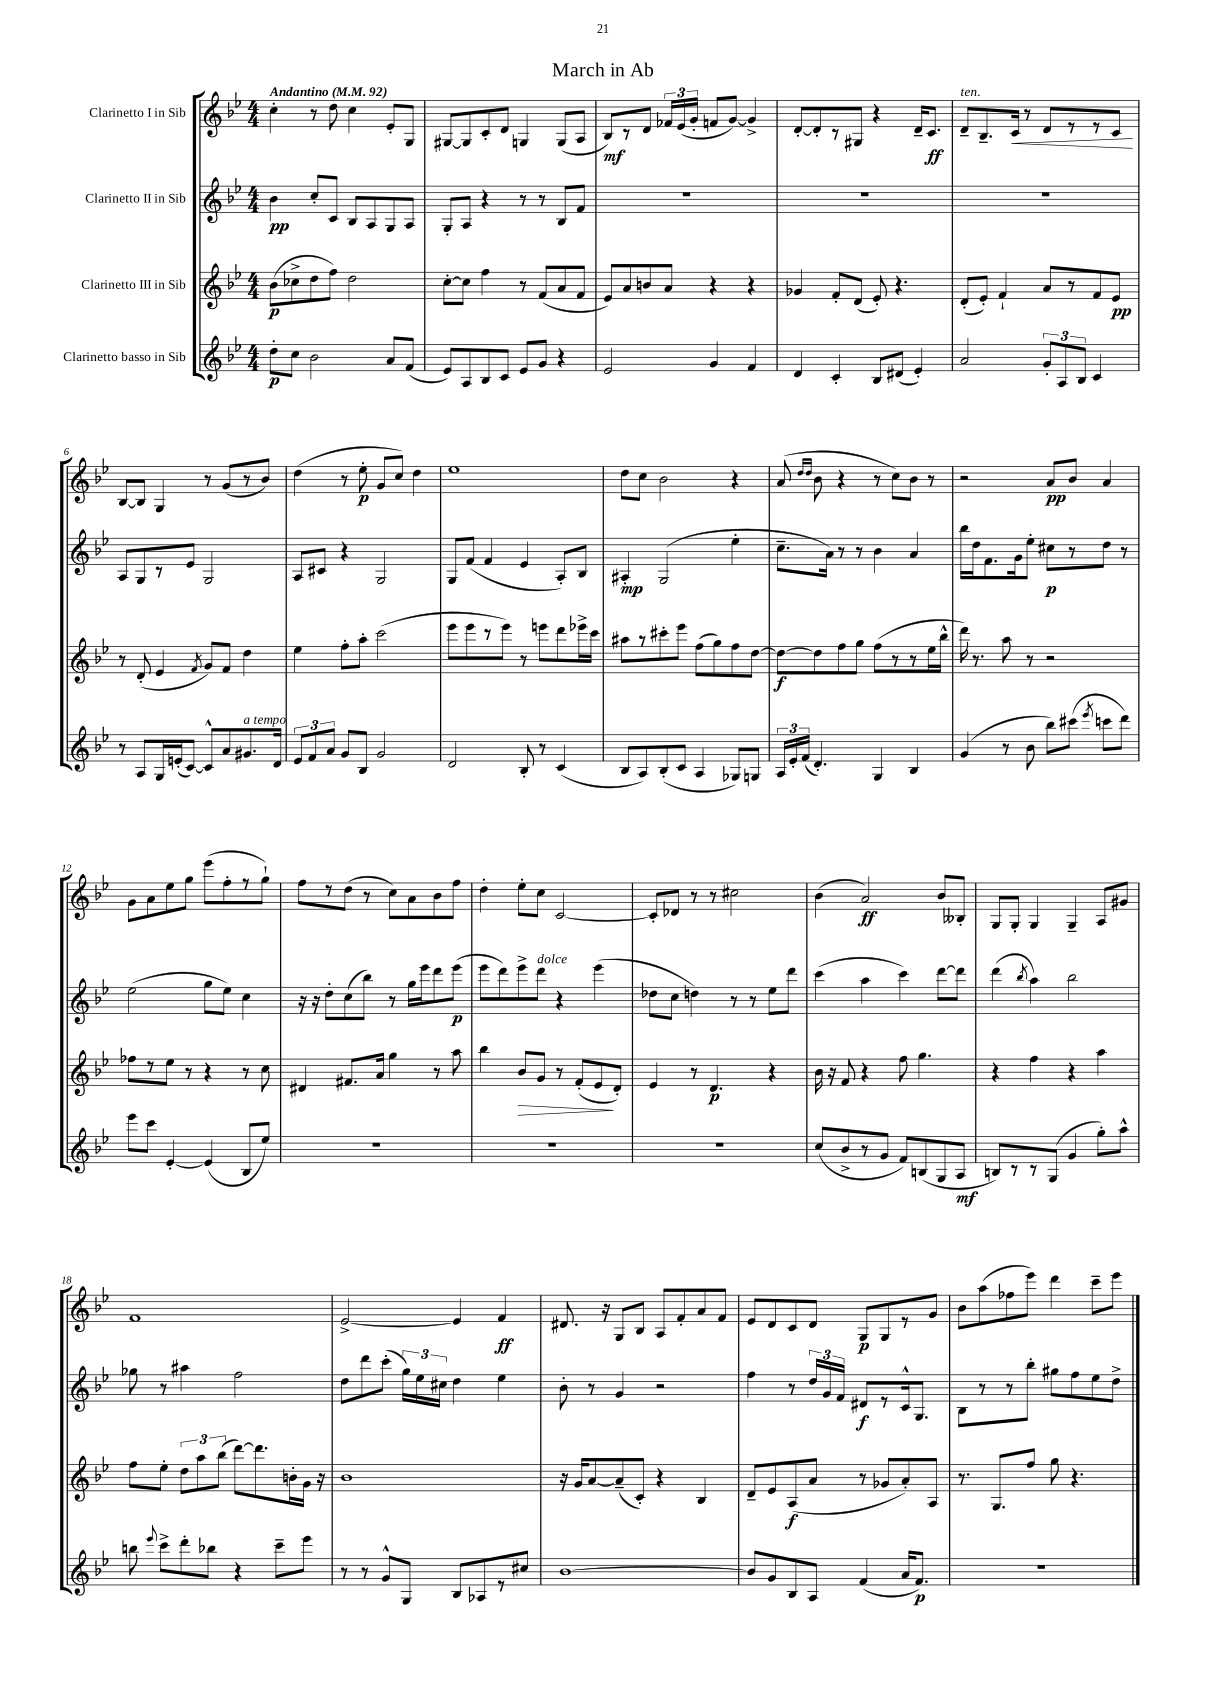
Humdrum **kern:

**kern	**kern	**kern	**kern
*staff4	*staff3	*staff2	*staff1
*clefG2	*clefG2	*clefG2	*clefG2
*k[b-e-]	*k[b-e-]	*k[b-e-]	*k[b-e-]
*M4/4	*M4/4	*M4/4	*M4/4
*MM92	*MM92	*MM92	*MM92
8dd'\L	(8b-\L	4b-\	4cc'\
8cc\J	8cc-^\	.	.
2b-\	8dd\	8cc'/L	8r
.	8ff\J)	8c/J	8dd\
.	2dd\	8B-/L	4cc\
.	.	8A/	.
8a/L	.	8G/	8e-'/L
(8f/J	.	8A/J	8G/J
=	=	=	=
8e-/L)	[8cc'\L	8G'/L	[8G#/L
8A/	8cc\]J	8A/J	8G#/]
8B-/	4ff\	4r	8c'/
8c/J	.	.	8d/J
8e-/L	8r	8r	4G/
8g/J	(8f/L	8r	.
4r	8a/	8B-/L	(8G/L
.	8f/J	8f/J	8A/J
=	=	=	=
2e-/	8e-/L)	1r	8B-/L)
.	8a/	.	8r
.	8b/	.	8d/J
.	8a/J	.	24f-/LL
.	.	.	(24e-/
.	.	.	24g'/JJ
4g/	4r	.	8f/L
.	.	.	[8g/J)
4f/	4r	.	4g^/]
=	=	=	=
4d/	4g-/	1r	[8d'/L
.	.	.	8d'/]
4c'/	8f'/L	.	8r
.	(8d/J	.	8G#/J
8B-/L	8e-'/)	.	4r
(8d#/J	4.r	.	.
4e-'/)	.	.	16d~/LK
.	.	.	8.c/J
=	=	=	=
2a/	(8d'/L	1r	8d~/L
.	8e-'/J)	.	8.B-~/
.	4f`/	.	.
.	.	.	16c/Jk
.	.	.	8r
12g'/L	8a/L	.	8d/L
12A/	.	.	.
.	8r	.	8r
12B-/J	.	.	.
4c/	8f/	.	8r
.	8e-/J	.	8c/J
=	=	=	=
8r	8r	8A/L	[8B-/L
8A/L	(8d'/	8G/	8B-/]J
16G/L	4e-/	8r	4G/
(16e'/J	.	.	.
[8c/J)	.	8e-/J	.
.	8qf/	.	.
8c^^/]L	8g/L)	2G/	8r
8a/	8f/J	.	(8g/L
8.g#/	4dd\	.	8r
.	.	.	8b-/J)
16d/Jk	.	.	.
=	=	=	=
12e-/L	4ee-\	8A/L	(4dd\
12f/	.	.	.
.	.	8c#/J	.
12a/J	.	.	.
8g/L	8ff'\L	4r	8r
8B-/J	8aa'\J	.	8ee-'\
2g/	(2ccc\	2G/	8g/L
.	.	.	8cc/J)
.	.	.	4dd\
=	=	=	=
2d/	8eee-\L	8G/L	1ee-
.	8eee-\	(8f/J	.
.	8r	4f/	.
.	8eee-\J)	.	.
8B-'/	8r	4e-/	.
8r	8eee\L	.	.
(4c/	8ddd\	8A'/L)	.
.	16eee-^\L	8B-/J	.
.	16ccc\JJ	.	.
=	=	=	=
8B-/L	8aa#\L	4A#'/	8dd\L
8A/)	8r	.	8cc\J
(8B-'/	8ccc#'\	(2G/	2b-\
8c/J	8eee-\J	.	.
4A/	(8ff\L	.	.
.	8gg\)	.	.
8G-/L)	8ff\	4ee-'\	4r
8G/J	[8dd\J	.	.
=	=	=	=
24A/LL	8dd\_L	8.cc~\L	(8a/
24e-'/	.	.	.
(24f/JJ	.	.	.
.	.	.	16qqdd/LL
.	.	.	16qqdd/JJ
4.d'/)	8dd\]	.	8b-\
.	.	16a\Jk)	.
.	8ff\	8r	4r
.	8gg\J	8r	.
4G/	(8ff\L	4b-\	8r
.	8r	.	8cc\L)
4B-/	8r	4a/	8b-\J
.	16ee-\L	.	8r
.	16bb-^^\JJ	.	.
=	=	=	=
(4g/	16ddd\)	16bb-\LL	2r
.	8.r	16dd\J	.
.	.	8.f\	.
8r	8aa\	.	.
.	.	16g\k	.
8b-\	8r	8ee-'\J	.
8bb-\L)	2r	8cc#\L	8a/L
(8ccc#\J	.	8r	8b-/J
8qeee-/	.	.	.
8ccc\L	.	8dd\J	4a/
8ddd\J)	.	8r	.
=	=	=	=
8eee-\L	8ff-\L	(2ee-\	8g\L
8ccc\J	8r	.	8a\
[4e-'/	8ee-\J	.	8ee-\
.	8r	.	8gg\J
(4e-/]	4r	8gg\L	(8eee-\L
.	.	8ee-\J)	8ff'\
8B-/L	8r	4cc\	8r
8ee-/J)	8cc\	.	8gg`\J)
=	=	=	=
1r	4d#/	16r	8ff\L
.	.	16r	.
.	.	8dd'\L	8r
.	8.f#/L	(8cc\	(8dd\J
.	.	8bb-\J)	8r
.	16a/Jk	.	.
.	4gg\	8r	8cc\L)
.	.	16gg\LL	8a\
.	.	16eee-\J	.
.	8r	8ddd\	8b-\
.	8aa\	(8eee-\J	8ff\J
=	=	=	=
1r	4bb-\	8eee-\L	4dd'\
.	.	8ddd\)	.
.	8b-/L	8eee-^\	8ee-'\L
.	8g/J	8ddd\J	8cc\J
.	8r	4r	[2c/
.	(8f'/L	.	.
.	8e-/	(4eee-\	.
.	8d'/J)	.	.
=	=	=	=
1r	4e-/	8dd-\L	8c'/]L
.	.	8cc\J	8d-/J
.	8r	4dd\)	8r
.	4.d/	.	8r
.	.	8r	2cc#\
.	.	8r	.
.	4r	8ee-\L	.
.	.	8ddd\J	.
=	=	=	=
(8cc/L	16b-\	(4ccc\	(4b-\
.	16r	.	.
8b-^/	8f/	.	.
8r	4r	4aa\	2a/)
8g/J	.	.	.
8f/L)	8ff\	4ccc\)	.
(8B/	4.gg\	.	.
8G/	.	[8ddd\L	8b-/L
8A/J	.	8ddd\]J	8B--'/J
=	=	=	=
8B/L)	4r	(4ddd\	8G/L
8r	.	.	8G'/J
.	.	8qbb-/	.
8r	4ff\	4aa\)	4G/
(8G/J	.	.	.
4g/	4r	2bb-\	4G~/
8gg'\L)	4aa\	.	8A/L
8aa^^\J	.	.	8g#/J
=	=	=	=
8bb\	8ff\L	8gg-\	1f
8qqeee-/	.	.	.
8ccc^\L	8ee-'\J	8r	.
8ddd'\	12dd\L	4aa#\	.
.	12aa\	.	.
8bb-\J	.	.	.
.	(12bb-\J	.	.
4r	[8ddd\L)	2ff\	.
.	8.ddd\]	.	.
8ccc~\L	.	.	.
.	16b'\L	.	.
8eee-\J	16g\JJ	.	.
.	16r	.	.
=	=	=	=
8r	1b-	8dd\L	[2e-^/
8r	.	8ddd\	.
8g^^/L	.	(8ccc'\J	.
8G/J	.	24gg\LL)	.
.	.	24ee-\	.
.	.	24cc#\JJ	.
8B-/L	.	4dd\	4e-/]
8A-/	.	.	.
8r	.	4ee-\	4f/
8cc#/J	.	.	.
=	=	=	=
[1b-	16r	8b-'\	8.d#/
.	16g/LK	.	.
.	[8a/	8r	.
.	.	.	16r
.	(8a~/]	4g/	8G/L
.	8c'/J)	.	8B-/J
.	4r	2r	8A/L
.	.	.	8f'/
.	4B-/	.	8a/
.	.	.	8f/J
=	=	=	=
8b-/]L	8d~/L	4ff\	8e-/L
8g/	8e-/	.	8d/
8B-/	(8A/	8r	8c/
8A/J	8a/J	24dd/LL	8d/J
.	.	24g/	.
.	.	24f/JJ	.
(4f/	8r	8d#/L	8G/L
.	8g-/L	8r	8G/
16a/LK	8a'/)	16c^^/k	8r
8.f/J)	.	8.G/J	.
.	8A/J	.	8g/J
=	=	=	=
1r	8.r	8B-\L	8b-\L
.	.	8r	(8aa\
.	8.G/L	.	.
.	.	8r	8ff-\
.	8ff/J	8bb-'\J	8eee-\J)
.	8gg\	8gg#\L	4ddd\
.	4.r	8ff\	.
.	.	8ee-\	8ccc~\L
.	.	8dd^\J	8eee-\J
==	==	==	==
*-	*-	*-	*-
